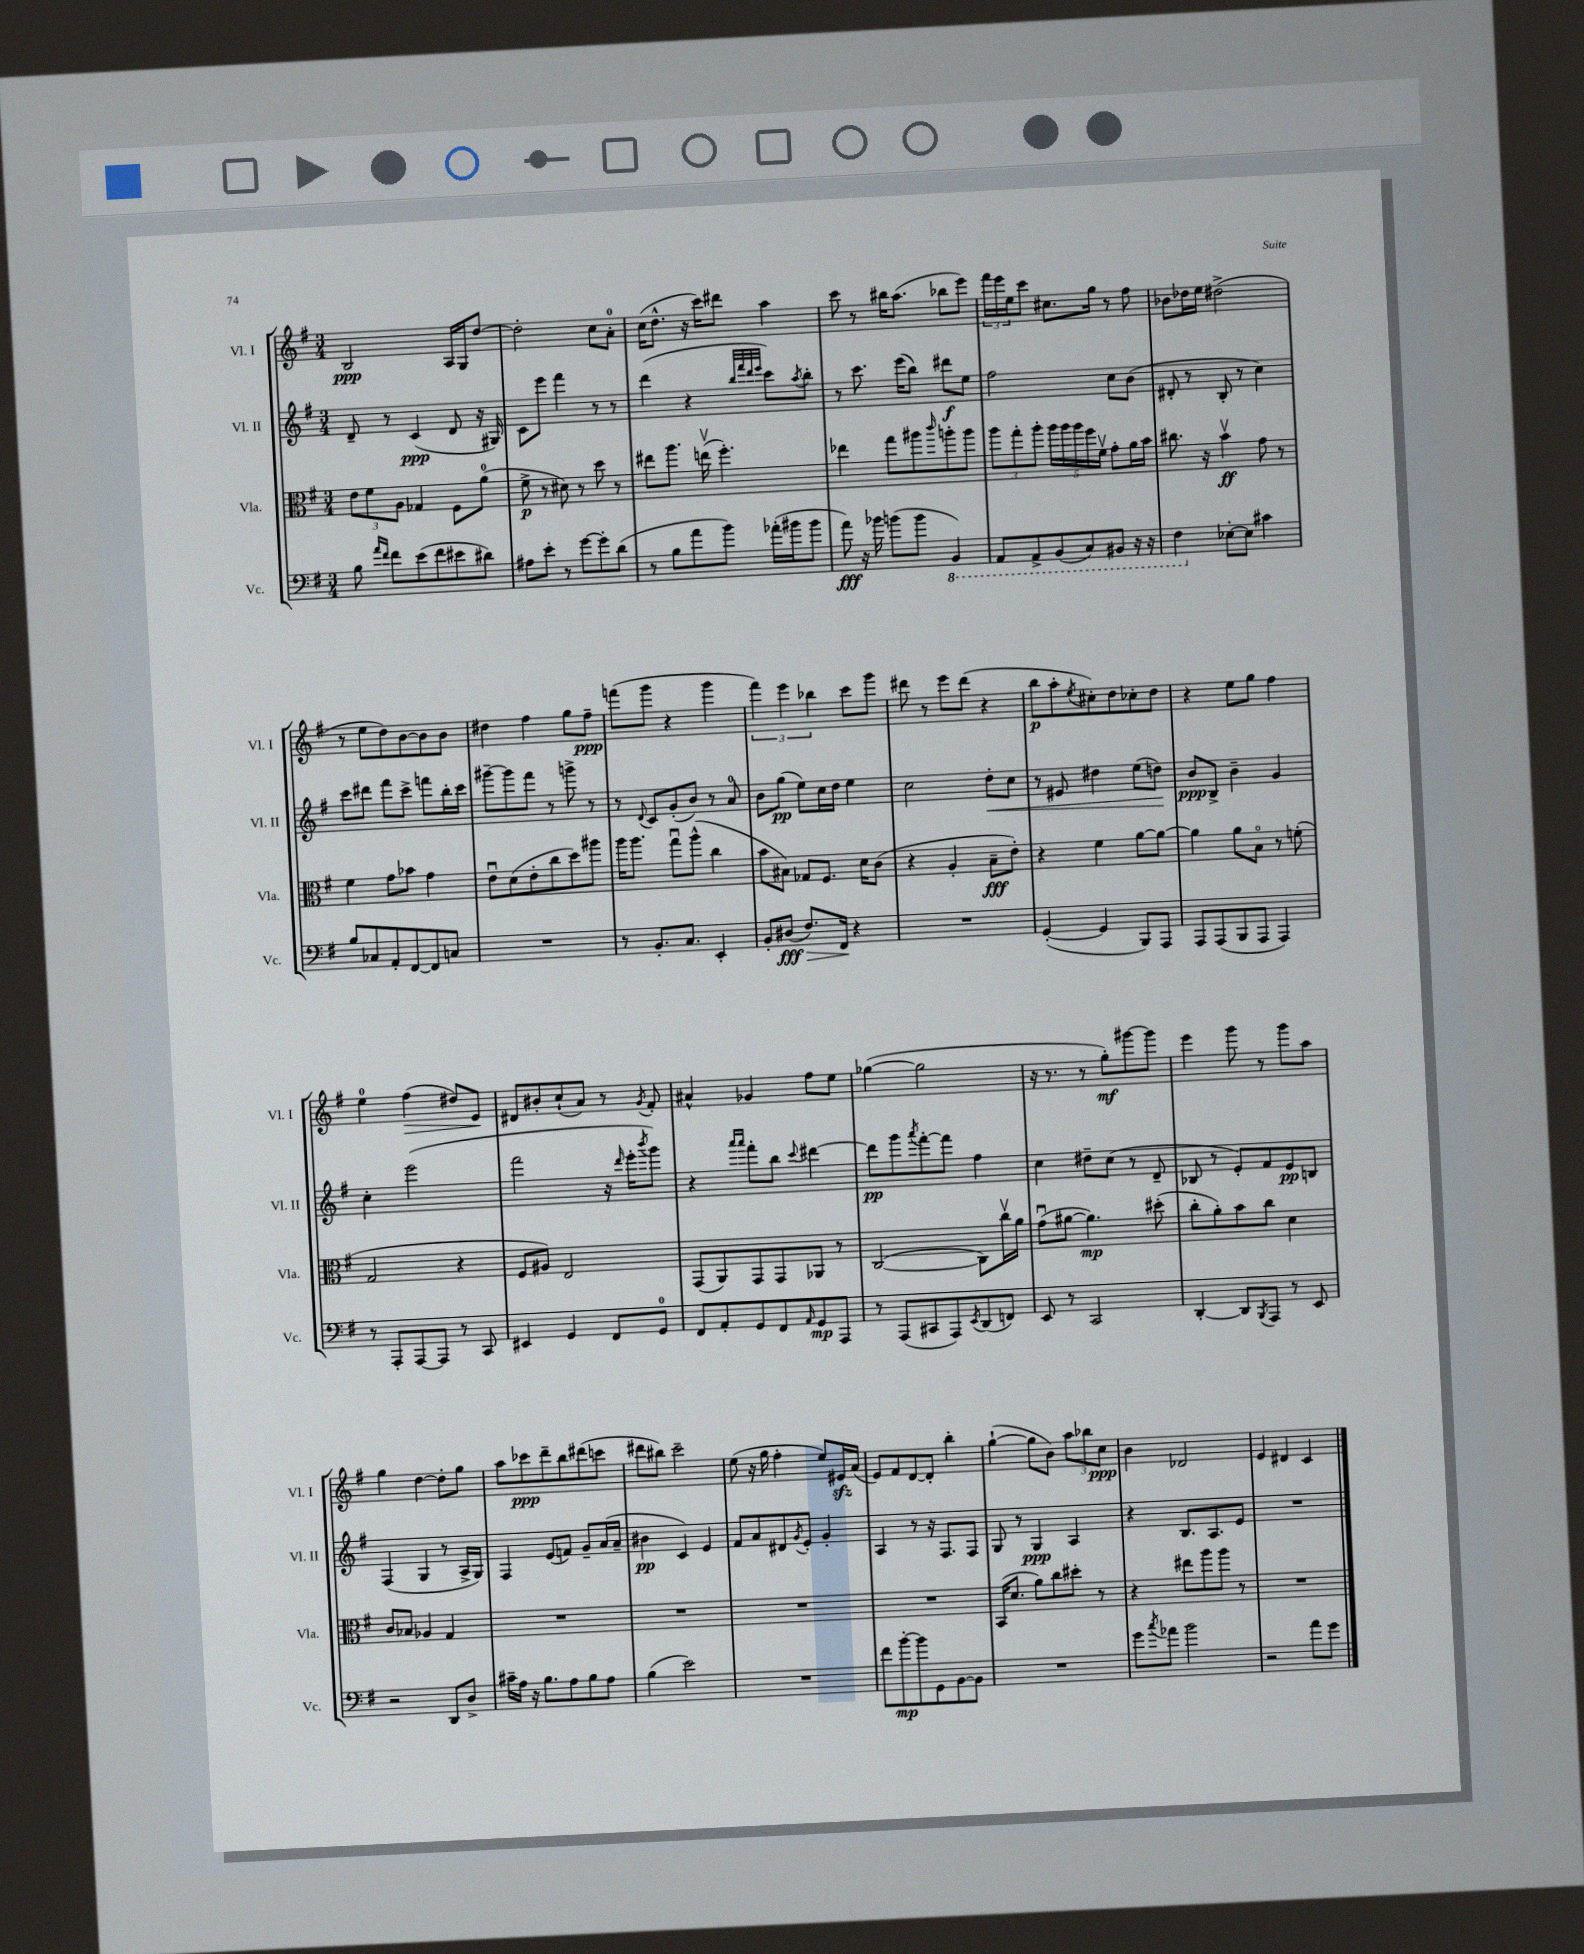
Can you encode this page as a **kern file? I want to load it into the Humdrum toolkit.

**kern	**kern	**kern	**kern
*staff4	*staff3	*staff2	*staff1
*clefF4	*clefC3	*clefG2	*clefG2
*k[f#]	*k[f#]	*k[f#]	*k[f#]
*M3/4	*M3/4	*M3/4	*M3/4
8B	12e	8d~	2B
.	12f#	.	.
16qqa	.	.	.
16qqf#	.	.	.
8f#	.	8r	.
.	12A	.	.
(8e	4G-	(4c	.
8f#	.	.	.
8e#	8F#	8d	16A
.	.	.	16G
8d#)	(8a	16r	[8dd
.	.	16G#)	.
=	=	=	=
8A#	8f#^	8c	2dd']
8e'	8r	8eee	.
8r	8d#)	4fff#	.
[8g	8r	.	.
8g']	8dd	8r	8cc
(8d	8r	8r	8a'
=	=	=	=
8r	8ee#	(4ddd	(16cc
.	.	.	8.dd^^
8B	8.aa	.	.
8a	.	4r	16r
.	(16eev	.	16ccc)
8b)	4.ff#')	.	8ddd#
.	.	32qqbb	.
.	.	32qqfff#	.
.	.	32qqddd	.
.	.	32qqeee	.
(16a-'	.	8ccc)	4aa
16b#	.	.	.
.	.	8qaa	.
8b#	.	8bb'	.
=	=	=	=
8a)	4ee-	8r	8ccc
16r	.	8.ccc	8r
16b-	.	.	.
(8b	8gg	.	16bb#
.	.	(16eee	(8.aa
8b	8aa#	8bb)	.
.	16qqccc	.	.
4BBB)	8aa'	8ddd#	8bb-
.	8aa	8ee	8eee)
=	=	=	=
8AAA	12aa	2ff#	24fff#
.	.	.	24eee
.	12gg'	.	24ee
8AAA^	.	.	8ccc
.	12aa'	.	.
(8BBB	20aa	.	8.cc#
.	20aa	.	.
.	20aa	.	.
8CC)	.	.	.
.	20ff#	.	.
.	.	.	16gg
.	20f#v	.	.
8BBB#	8g'	8cc	8r
16r	16a	(8b	8ff#
16r	16b	.	.
=	=	=	=
4FF#	8.cc#	8d#'	8b-
.	.	8r	16dd-
.	16r	.	16ee
[8E-'	4bv	8B'	(2dd#^
8E-]	.	8r	.
4c#	8g	4cc)	.
.	8r	.	.
=	=	=	=
8B	4f#	8ccc	8r
8C-	.	8ddd#	8ee
8AA'	8g	8fff#	8dd)
[8FF#	8b-	8ccc^	[8b
8FF#]	4g	8fff	8b]
8C	.	16bb'	8b
.	.	16ccc	.
=	=	=	=
2.r	8eu	[8ggg#~	4dd#
.	(8d	8ggg#]	.
.	8e'	8fff#	4ff#
.	8cc	8r	.
.	8dd)	8ggg^	8gg
.	8aa#	8r	8ff#~
=	=	=	=
8r	16aa	8r	(8fff
.	8.aa	.	.
.	.	8qqd	.
8.BB'	.	8c	8ggg
.	8ggu	(8g'	4r
8.C	.	.	.
.	(8aa^^	8b)	.
4EE'	4cc	8r	4ggg
.	.	8a	.
=	=	=	=
8BB'	8b	8b	6fff#)
(8D#	8B#)	(8gg	.
.	.	.	6eee
8.F#)	8G-	8ee)	.
.	.	.	6bb-
.	8.F#	16cc	.
16FF#	.	16dd	.
4r	.	4ee	8ccc
.	16d	.	.
.	(8c	.	8ggg
=	=	=	=
2.r	4r	2cc	8ddd#
.	.	.	8r
.	4A'	.	8eee
.	.	.	(8ddd#
.	8B~	8dd'	4r
.	8e')	8cc	.
=	=	=	=
([4GG'	4r	8r	8bb
.	.	8e#	8aa'
.	.	.	8qee
4GG]	4f#	4dd#	8cc#')
.	.	.	8dd
8BBB)	[8a	(8ee	8cc-'
8AAA	8a_	8dd)	8dd
=	=	=	=
8AAA	4a]	8b	4r
(8AAA	.	8B^	.
8BBB	8a	4b~	8ee
8AAA	8Bo	.	8gg
4AAA)	8r	4g	4ff#
.	(8f'	.	.
=	=	=	=
8r	2G	4cc'	4ee
8AAA'	.	.	.
[8AAA	.	(2eee	(4ff#
8AAA]	.	.	.
8r	4r	.	8dd#)
8CC	.	.	8e
=	=	=	=
4EE#	8F#	2fff#	8d#
.	8A#)	.	8b#'
4GG	2E	.	(8cc`
.	.	.	8a)
8FF#	.	16r	8r
.	.	16qqddd	.
.	.	16eee'	.
.	.	8qbbb	8qg
8GG	.	8ggg)	8f#'
=	=	=	=
8FF#	(8GG	4r	4a#^^
8AA'	8AA)	.	.
.	.	16qqaaa	.
.	.	16qqaaa	.
8GG	8GG	8fff#'	4g-
8FF#	8GG	8bb	.
16qqAA	.	8qqccc	.
8GG	8AA-	[4ddd#	8ff#
8AAA	8r	.	8ee
=	=	=	=
8r	([2C	8ddd#]	([4gg-
(8AAA	.	8ggg	.
.	.	8qaaa	.
8CC#	.	[8fff#'	2gg-]
8AAA)	.	8fff#]	.
8qEE	.	.	.
(8DD	8C])	4ff#	.
8FF)	16ccv	.	.
.	16a	.	.
=	=	=	=
8EE	(8gu	4cc	16r
.	.	.	8.r
8r	[8a#	.	.
2CC	4.a#])	8dd#~	8r
.	.	(8cc	8gg')
.	.	8r	[8ggg#
.	(8dd#'	8d~	8ggg#]
=	=	=	=
[4DD'	8cc'	8B-	4eee
.	8a')	8r	.
8DD]	8b	8e')	8ggg
8qBBB	.	.	.
8AAA	8cc	8f#	8r
8r	4d	8e	8ggg
8EE	.	8B	8aa
=	=	=	=
2r	8c	(4F#	4gg
.	8B-	.	.
.	4A-	4G	[4dd
8DD	4G	8r	8dd']
8D^	.	16A^	8gg
.	.	16G)	.
=	=	=	=
16c#~	2.r	4F#	8aa
16A	.	.	.
16r	.	.	8ccc-
8.B	.	.	.
.	.	(8e	8ddd~
8A	.	8f)	8bb
8B	.	8g~	(8ddd#
8A	.	(16a	8ccc
.	.	16a~	.
=	=	=	=
(4B	2.r	4b#	8ddd#
.	.	.	8bb#)
2e)	.	4c)	2ccc~
.	.	4e	.
=	=	=	=
2.r	2.r	8f#	(8ee
.	.	8a	16r
.	.	.	16gg
.	.	8d#	4ff#'
.	.	8qg	.
.	.	8e'	.
.	.	4g'	8ee)
.	.	.	16e#
.	.	.	(16a
=	=	=	=
8f#	2.r	4A	8e)
[8b'	.	.	8f#
8b]	.	8r	[8d
8GG	.	16r	8d']
.	.	8.F#	.
[8BB	.	.	4bb'
8BB]	.	8F#	.
=	=	=	=
2.r	(16BB	8G	([4gg`
.	8.d	.	.
.	.	8r	.
.	8a)	4G	8gg]
.	8cc	.	8b)
.	8dd#'	4A	12aa
.	.	.	12bb-
.	8r	.	.
.	.	.	12cc
=	=	=	=
8g	4r	4r	4b
8qcc	.	.	.
8a-	.	.	.
2b	8ee#	8.B	2d-
.	8aa	.	.
.	.	8.A	.
.	8aa	.	.
.	8r	8e	.
=	=	=	=
2r	2.r	2.r	4e
.	.	.	4d#
8a	.	.	4c
8g	.	.	.
==	==	==	==
*-	*-	*-	*-
